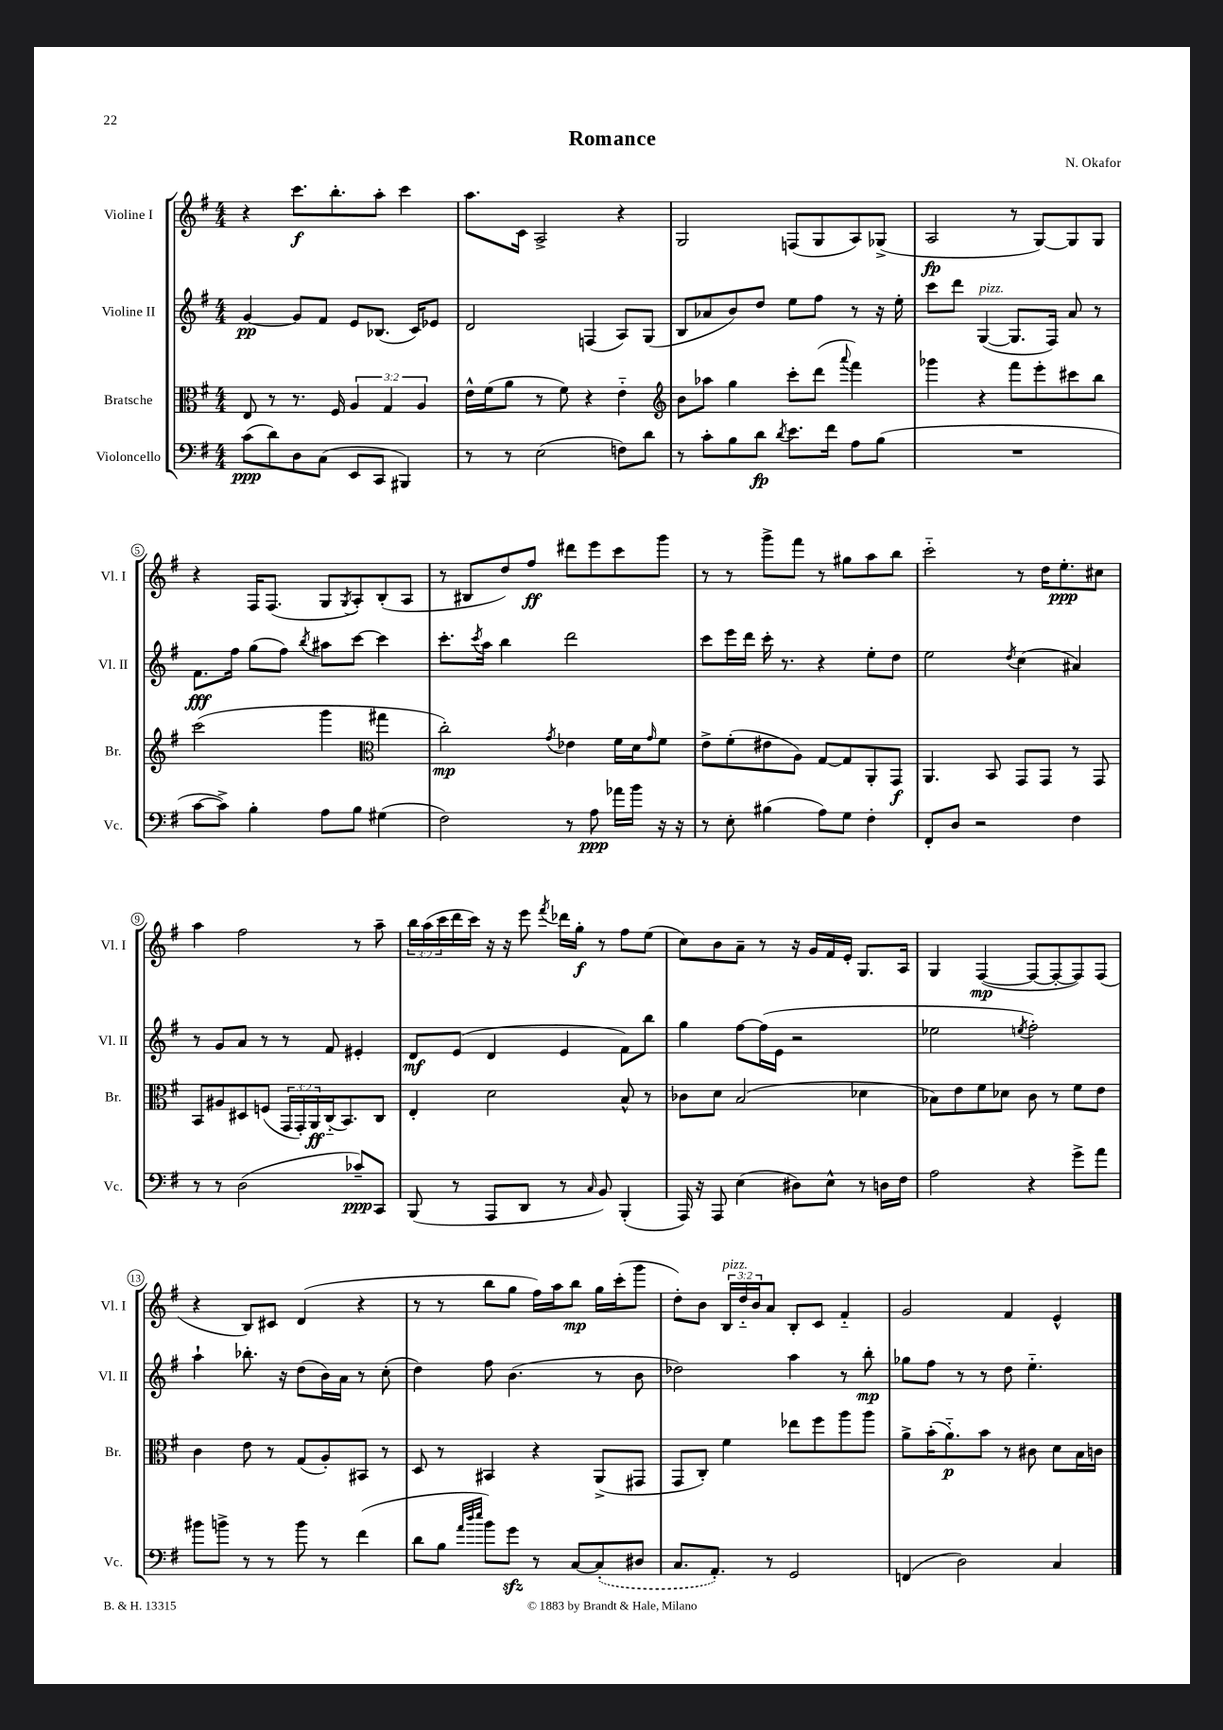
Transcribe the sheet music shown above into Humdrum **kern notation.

**kern	**dynam	**kern	**dynam	**kern	**dynam	**kern	**dynam
*part4	*part4	*part3	*part3	*part2	*part2	*part1	*part1
*staff4	*staff4	*staff3	*staff3	*staff2	*staff2	*staff1	*staff1
*I"Violoncello	*	*I"Bratsche	*	*I"Violine II	*	*I"Violine I	*
*I'Vc.	*	*I'Br.	*	*I'Vl. II	*	*I'Vl. I	*
*clefF4	*	*clefC3	*	*clefG2	*	*clefG2	*
*k[f#]	*	*k[f#]	*	*k[f#]	*	*k[f#]	*
*M4/4	*	*M4/4	*	*M4/4	*	*M4/4	*
=1	=1	=1	=1	=1	=1	=1	=1
(8c\L	ppp	8E/	.	[4g/	pp	4r	.
8d\)	.	8r	.	.	.	.	.
8D\	.	8.r	.	8g/L]	.	8.ccc\L	f
(8C\J	.	.	.	8f#/J	.	.	.
.	.	16F#/	.	.	.	8.bb'\	.
8EE/L	.	6A/	.	8e/L	.	.	.
8CC/J	.	.	.	(8.B-X/J	.	8aa'\J	.
.	.	6G/	.	.	.	.	.
4BBB#X/)	.	.	.	.	.	4ccc\	.
.	.	.	.	16c/KL)	.	.	.
.	.	6A/	.	.	.	.	.
.	.	.	.	8e-X/J	.	.	.
=2	=2	=2	=2	=2	=2	=2	=2
8r	.	16e^^\LL	.	2d/	.	8.aa\L	.
.	.	(16f#\J	.	.	.	.	.
8r	.	8a\J	.	.	.	.	.
.	.	.	.	.	.	16c\Jk	.
(2E\	.	8r	.	.	.	2A^/	.
.	.	8f#\)	.	.	.	.	.
.	.	4r	.	(4Fn/	.	.	.
8Fn\L)	.	4e\	.	8A/L)	.	4r	.
8d\J	.	.	.	(8G/J	.	.	.
=3	=3	=3	=3	=3	=3	=3	=3
*	*	*clefG2	*	*	*	*	*
8r	.	8b\L	.	8B/L	.	2G/	.
8c'\L	.	8aa-X\J	.	8a-X/	.	.	.
8B\	.	4gg\	.	8b/)	.	.	.
8d\J	fp	.	.	8dd/J	.	.	.
8qd/	.	.	.	.	.	.	.
8.e\L	.	8ccc'\L	.	8ee\L	.	(8Fn/L	.
.	.	(8ddd\J	.	8ff#\J	.	8G/	.
16f#\Jk	.	.	.	.	.	.	.
.	.	8qqaaa/	.	.	.	.	.
8A\L	.	4fff#\)	.	8r	.	8A/)	.
(8B\J	.	.	.	16r	.	(8G-X^/J	.
.	.	.	.	16ee'\	.	.	.
=4	=4	=4	=4	=4	=4	=4	=4
1r	.	4ggg-X\	.	8ccc\L	.	2A/	fp
.	.	.	.	8ddd\J	.	.	.
!	!	!	!	!LO:TX:a:i:t=pizz.	!	!	!
.	.	4r	.	([4G/	.	.	.
.	.	8fff#\L	.	8.G/L]	.	8r	.
.	.	8eee'\	.	.	.	[8G/L)	.
.	.	.	.	16F#/Jk)	.	.	.
.	.	8ccc#X\	.	8a/	.	8G/]	.
.	.	8bb\J	.	8r	.	8G/J	.
!!LO:LB:g=z
=5	=5	=5	=5	=5	=5	=5	=5
[8c\L	.	(2ccc\	.	8.f#\L	fff	4r	.
8c^\J])	.	.	.	.	.	.	.
.	.	.	.	16ff#\Jk	.	.	.
4B'\	.	.	.	(8gg\L	.	16F#/KL	.
.	.	.	.	.	.	(8.F#/J	.
.	.	.	.	8ff#\J)	.	.	.
.	.	.	.	8qbb/	.	.	.
8A\L	.	4ggg\	.	8aa#X\L	.	8G/L	.
.	.	.	.	.	.	8qG/	.
8B\J	.	.	.	[8ccc\J	.	8A'/)	.
*	*	*clefC3	*	*	*	*	*
(4G#X\	.	4gg#X\	.	4ccc\]	.	(8B'/	.
.	.	.	.	.	.	8A/J	.
=6	=6	=6	=6	=6	=6	=6	=6
2F#\)	.	2cc'\)	mp	8.ccc'\L	.	8r	.
.	.	.	.	.	.	8B#X/L	.
.	.	.	.	8qccc/	.	.	.
.	.	.	.	16aa\Jk	.	.	.
.	.	.	.	4bb\	.	8dd/)	.
.	.	.	.	.	.	8ff#/J	ff
.	.	8qg/	.	.	.	.	.
8r	.	4e-X\	.	2ddd\	.	8ddd#X\L	.
8A\	ppp	.	.	.	.	8eee\	.
16a-X\LL	.	16f#\LL	.	.	.	8ccc\	.
16b\JJ	.	16d\J	.	.	.	.	.
.	.	16qqg/	.	.	.	.	.
16r	.	8f#\J	.	.	.	8ggg\J	.
16r	.	.	.	.	.	.	.
=7	=7	=7	=7	=7	=7	=7	=7
8r	.	8e^\L	.	8ccc\L	.	8r	.
8E'\	.	(8f#'\	.	16eee\L	.	8r	.
.	.	.	.	16ddd\JJ	.	.	.
(4B#X\	.	8e#X\	.	16ccc'\	.	8ggg^\L	.
.	.	.	.	8.r	.	.	.
.	.	8A\J)	.	.	.	8fff#\J	.
8A\L)	.	[8G/L	.	4r	.	8r	.
8G\J	.	8G/]	.	.	.	8gg#X\L	.
4F#'\	.	8AA'/	.	8ee'\L	.	8aa\	.
.	.	8GG/J	f	8dd\J	.	8bb\J	.
=8	=8	=8	=8	=8	=8	=8	=8
8FF#'/L	.	4.AA/	.	2ee\	.	2ccc\	.
8D/J	.	.	.	.	.	.	.
2r	.	.	.	.	.	.	.
.	.	8BB/	.	.	.	.	.
.	.	.	.	8qdd/	.	.	.
.	.	8GG/L	.	(4cc\	.	8r	.
.	.	8GG/J	.	.	.	16dd\KL	.
.	.	.	.	.	.	8.ee'\	ppp
4F#\	.	8r	.	4a#X/)	.	.	.
.	.	8GG/	.	.	.	8cc#X\J	.
!!LO:LB:g=z
=9	=9	=9	=9	=9	=9	=9	=9
8r	.	8BB/L	.	8r	.	4aa\	.
8r	.	8A#X/	.	8g/L	.	.	.
(2D\	.	8D#X/	.	8a/J	.	2ff#\	.
.	.	(8Fn/J	.	8r	.	.	.
.	.	24GG/LL	.	8r	.	.	.
.	.	24GG'/)	.	.	.	.	.
.	.	24AA/	ff	.	.	.	.
.	.	(16C/J	.	8f#/	.	.	.
.	.	8.BB/)	.	.	.	.	.
8c-X~/L)	ppp	.	.	4e#X'/	.	8r	.
8CC/J	.	8C/J	.	.	.	8aa~\	.
=10	=10	=10	=10	=10	=10	=10	=10
(8BBB/	.	4E'/	.	8d/L	mf	24bb\LL	.
.	.	.	.	.	.	(24aa\	.
.	.	.	.	.	.	24ccc\	.
8r	.	.	.	(8e/J	.	16ddd\	.
.	.	.	.	.	.	16ccc\JJ)	.
8AAA/L	.	2d\	.	4d/	.	16r	.
.	.	.	.	.	.	16r	.
8DD/J	.	.	.	.	.	8eee\	.
.	.	.	.	.	.	8qfff#/	.
8r	.	.	.	4e/	.	16ddd-X\LL	.
.	.	.	.	.	.	16gg'\JJ	f
16qqC/	.	.	.	.	.	.	.
8BB/)	.	.	.	.	.	8r	.
(4BBB'/	.	8B^^/	.	8f#\L)	.	8ff#\L	.
.	.	8r	.	8bb\J	.	(8ee\J	.
=11	=11	=11	=11	=11	=11	=11	=11
16AAA/)	.	8c-X\L	.	4gg\	.	8cc\L)	.
16r	.	.	.	.	.	.	.
8AAA/	.	8d\J	.	.	.	8b\	.
(4E\	.	(2B/	.	[8ff#\L	.	8a~\J	.
.	.	.	.	(16ff#\L]	.	8r	.
.	.	.	.	16e\JJ	.	.	.
8D#X\L)	.	.	.	2r	.	16r	.
.	.	.	.	.	.	16g/LL	.
8E^^\J	.	.	.	.	.	16f#/	.
.	.	.	.	.	.	16e'/JJ	.
8r	.	4d-X\	.	.	.	8.G/L	.
16Dn\LL	.	.	.	.	.	.	.
16F#\JJ	.	.	.	.	.	16A/Jk	.
=12	=12	=12	=12	=12	=12	=12	=12
2A\	.	8B-X\L)	.	2ee-X\	.	4G/	.
.	.	8e\	.	.	.	.	.
.	.	8f#\	.	.	.	([4F#/	mp
.	.	8d-X\J	.	.	.	.	.
.	.	.	.	8qeen/	.	.	.
4r	.	8c\	.	2ff#'\)	.	8F#/L_	.
.	.	8r	.	.	.	8F#'/_	.
8g^\L	.	8f#\L	.	.	.	8F#/])	.
8a\J	.	8e\J	.	.	.	(8F#/J	.
!!LO:LB:g=z
=13	=13	=13	=13	=13	=13	=13	=13
8b#X\L	.	4c\	.	4aa`\	.	4r	.
8bn^\J	.	.	.	.	.	.	.
8r	.	8e\	.	8.bb-X'\	.	8B/L)	.
8r	.	8r	.	.	.	8c#X/J	.
.	.	.	.	16r	.	.	.
8b\	.	(8G/L	.	(8dd\L	.	(4d/	.
8r	.	8A'/)	.	16b\L)	.	.	.
.	.	.	.	16a\JJ	.	.	.
(4f#\	.	8BB#X/J	.	8r	.	4r	.
.	.	8r	.	(8cc'\	.	.	.
=14	=14	=14	=14	=14	=14	=14	=14
8d\L	.	8D/	.	4dd\)	.	8r	.
8B\J	.	8r	.	.	.	8r	.
32qqa/LLL	.	.	.	.	.	.	.
32qqdd/	.	.	.	.	.	.	.
32qqee/JJJ	.	.	.	.	.	.	.
8b\L)	.	4BB#X/	.	8ff#\	.	8bb\L	.
8gzz\J	.	.	.	(4.b\	.	8gg\J	.
8r	.	4r	.	.	.	16ff#\LL)	.
.	.	.	.	.	.	16aa\J	.
[8C/L	.	.	.	.	.	8bb\J	mp
(8C'/]	.	(8AA^/L	.	8r	.	16gg\LL	.
.	.	.	.	.	.	(16ccc'\J	.
8D#X/J	.	8GG#X/J	.	8b\	.	8ggg\J	.
=15	=15	=15	=15	=15	=15	=15	=15
8.C/L	.	8GG/L	.	2dd-X\)	.	8dd'\L)	.
.	.	8C'/J)	.	.	.	8b\J	.
8.AA'/J)	.	.	.	.	.	.	.
!	!	!	!	!	!	!LO:TX:a:i:t=pizz.	!
.	.	4f#\	.	.	.	24B/LL	.
.	.	.	.	.	.	24dd/	.
.	.	.	.	.	.	24b/J	.
8r	.	.	.	.	.	8a/J	.
2GG/	.	8ee-X\L	.	4aa\	.	8B'/L	.
.	.	8ff#\	.	.	.	8c/J	.
.	.	8aa\	.	8r	.	4f#/	.
.	.	8aa\J	.	8bb'\	mp	.	.
=16	=16	=16	=16	=16	=16	=16	=16
(4FFn/	.	8a^\L	.	8gg-X\L	.	2g/	.
.	.	(16b'\K	.	8ff#\J	.	.	.
.	.	8.a\)	p	.	.	.	.
2D\)	.	.	.	8r	.	.	.
.	.	8b\J	.	8r	.	.	.
.	.	8r	.	8dd\	.	4f#/	.
.	.	8c#X\	.	4.ee\	.	.	.
4C/	.	8d\L	.	.	.	4e^^/	.
.	.	16B\L	.	.	.	.	.
.	.	16cn\JJ	.	.	.	.	.
==	==	==	==	==	==	==	==
*-	*-	*-	*-	*-	*-	*-	*-
